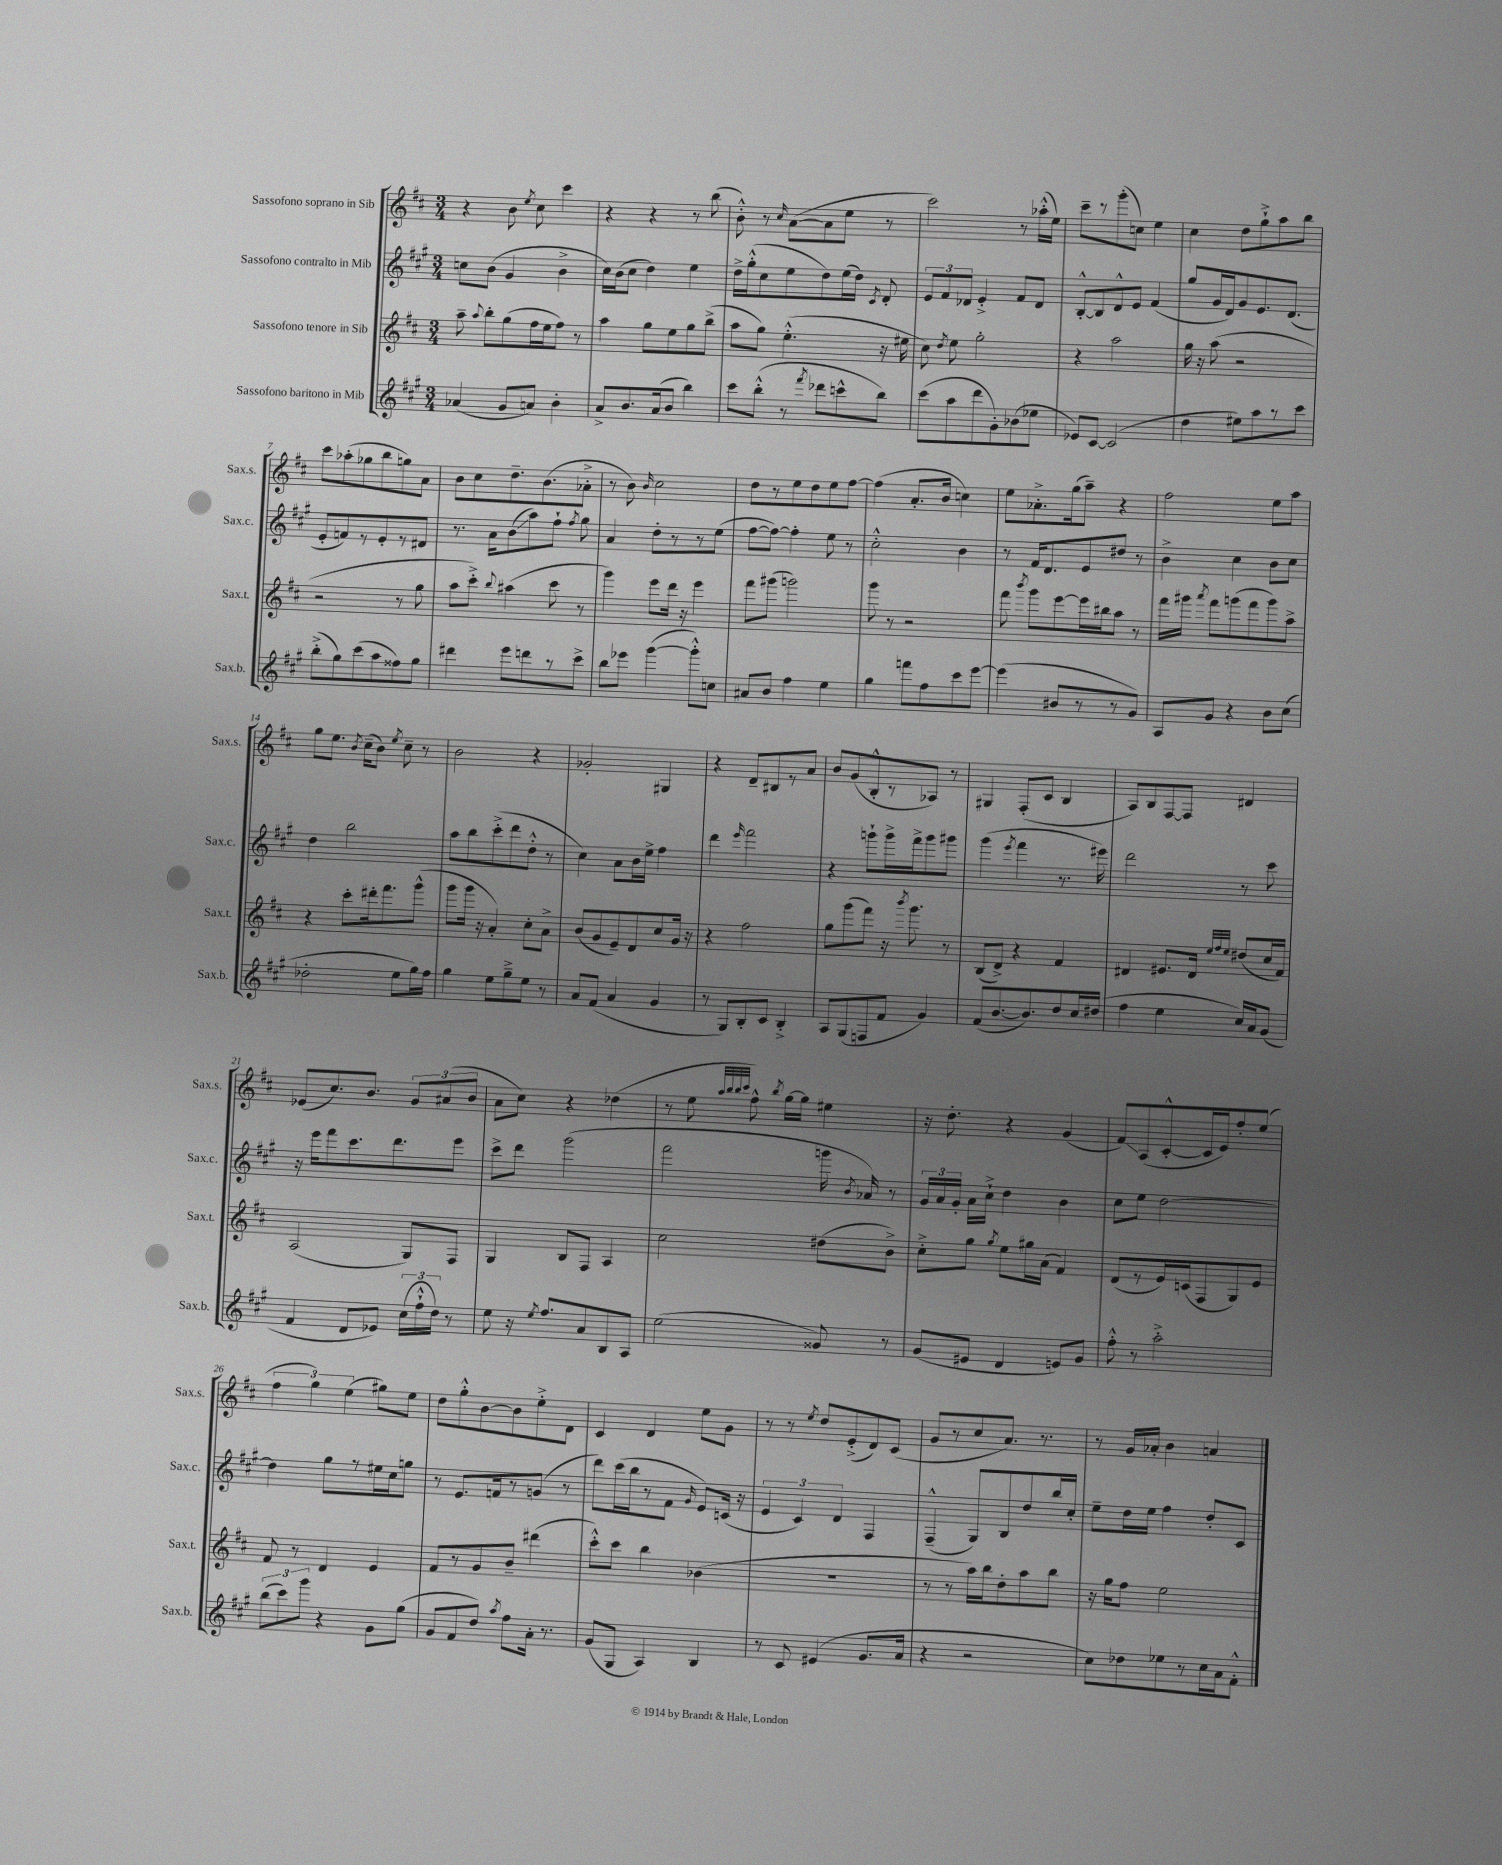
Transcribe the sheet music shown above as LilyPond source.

<<
\new StaffGroup <<
\new Staff = "s0" \with { instrumentName = "Sassofono soprano in Sib" shortInstrumentName = "Sax.s." } {
    \clef treble \key d \major \numericTimeSignature \time 3/4
    \autoBeamOff r4 b'8 \acciaccatura { e''8 } cis''8 cis'''4 |
    r4 r4 r8 b''8( |
    b'8-.-^) r8 \grace { cis''16 } a'8[~( a'8 e''8] r8 |
    cis'''2) r8 aes''16[-.-^( e''16]) |
    cis'''8[-- r8 g'''8-.( c''8]) e''4 |
    cis''4 d''8[ g''8-!-> a''8 b''8] |
    cis'''8[ aes''8-.( ges''8 b''8 g''8) a'8] |
    b'8[ cis''8 d''8.-- b'8.( aes'8]-.-> |
    r8 b'8) \grace { b'16 } cis''2 |
    d''8[ r8 e''8 d''8 e''8 fis''8]~ |
    fis''4( a'8.[-. b'16] c''4) |
    e''8[ aes'8.-.-> g''16( a''8]--) r4 |
    fis''2 e''8[ a''8] |
    g''8[ e''8.] \acciaccatura { b'8 } cis''16[--( b'8]) \acciaccatura { e''8 } cis''8-- r8 |
    b'2 r4 |
    ges'2-. gis4 |
    r4 d'8[-- bis8 r8 a'8] |
    b'8[ g'8( b8-.-^ r8 aes8]) r8 |
    gis4 fis8[-.( cis'8] b4 |
    a8[) b8 fis8~ fis8] dis'4 |
    ees'8[( cis''8.) b'8.] \tuplet 3/2 { g'8[ ais'8( b'8] } |
    a'8[ cis''8]) r4 des''4( |
    r8 e''8 \grace { a''32[ b''32 b''32 cis'''32] } fis''8-^) \acciaccatura { b''8 } g''16[~ g''16] eis''4 |
    r16 d''8.-. r4 g'4( |
    fis'8[\glissando) a8( cis'8~-.-^ cis'16 e'16) fis''8-. e''8]( |
    \tuplet 3/2 { fis''4 g''4) e''4( } gis''8[) e''8] |
    d''8[ g''8-.-^ b'8~ b'8 e''8-.-> d'8] |
    cis'4 d'4 e''8[ g'8] |
    r8 r8 \acciaccatura { e''8 } d''8[ e'8-.->( d'8) cis'8]( |
    g'8[ r8 cis''8 a'8.]) r8. |
    r8 g'16[ aes'16]-. b'4 a'4 \bar "|." |
}
\new Staff = "s1" \with { instrumentName = "Sassofono contralto in Mib" shortInstrumentName = "Sax.c." } {
    \clef treble \key a \major \numericTimeSignature \time 3/4
    \autoBeamOff c''8[ b'8]( gis'4 b'4-> |
    cis''16[) b'16( cis''8] d''4) e''4 |
    d''16[-> gis''16-.-^( cis''8 e''8 d''8) e''16( d''16]) \acciaccatura { cis'8 } d'8-. |
    \tuplet 3/2 { e'8[ fis'8 des'8] } e'4-.-> fis'8[ des'8] |
    b8[~-.-^ b8 d'8-^ e'8] fis'4( |
    gis''8[ gis'16 d'16) gis'8 e'8. d'8.]( |
    e'8[-. f'8) r8 e'8-. r8 dis'8] |
    r8. a'16[ b'8\glissando( a''8) fis''8]-! \acciaccatura { fis''8 } gis''8 |
    a'4 d''8[-. r8 r8 e''8]( |
    fis''8[~ fis''8]~) fis''4-. e''8 r8 |
    cis''2-.-^ b'4 |
    r8 fis'16[ d'8. e'8 dis''8] r8 |
    b'4-> cis''4 b'8[ cis''8] |
    d''4 b''2 |
    a''8[ b''8 cis'''8-.->( d'''8 d''8]-.-^ r8 |
    cis''4) a'8[ b'16 e''16]-> fis''4 |
    d'''4 \grace { e'''16 } fis'''2 |
    r4 g'''8[-! g'''16-> fis'''16-> g'''8 gis'''8] |
    gis'''4( \acciaccatura { e'''8 } fis'''4 r8. eis'''16) |
    d'''2 r8 cis'''8 |
    r16 e'''16[ fis'''8 cis'''8. d'''8. e'''8] |
    cis'''8[-> d'''8] gis'''2( |
    fis'''2 g'''16 \acciaccatura { b'8 } aes'16) r8 |
    \tuplet 3/2 { gis'16[ a'16 gis'16]-. } a'16[ cis''16]-!-> d''4 b'4 |
    cis''8[ e''8] d''2~ |
    d''4 gis''8[ r8 eis''16 cis''16 g''8] |
    r8 e'8.[ f'16 r8 g'8]( r8 |
    d'''8[) cis'''16( b''16 r8 fis'8] \grace { gis'16 } e'8[) c'16]( r16 |
    \tuplet 3/2 { e'4 cis'4) d'4 } fis4 |
    fis4---^( gis8[) b8 d''8 b''16 cis''16]-. |
    e''8[-- d''16 e''16] fis''4 d''8[-. cis'8] \bar "|." |
}
\new Staff = "s2" \with { instrumentName = "Sassofono tenore in Sib" shortInstrumentName = "Sax.t." } {
    \clef treble \key d \major \numericTimeSignature \time 3/4
    \autoBeamOff a''8-- \appoggiatura { a''8 } b''8[-. g''8( fis''16 e''16 fis''8]) r8 |
    a''4 g''8[ e''8 g''8 b''8]->( |
    a''8[ g''8]) e''4.-.-^( r16 eis''16 |
    cis''8) \acciaccatura { d''8 } e''8 g''2-. |
    r4 a''2 |
    g''16 r16 a''8( r2 |
    r2 r8 g''8 |
    a''8[ cis'''8]-.->) \appoggiatura { b''8 } ais''4( cis'''8 r8 |
    g'''4) e'''8[ d'''16] r16 e'''4 |
    fis'''8[ gis'''8]( g'''2) |
    g'''8 r8 r2 |
    fis'''8 \acciaccatura { b'''8 } g'''8[ e'''8~ e'''16 bis''16 a''8] r8 |
    fis'''16[ gis'''16] \acciaccatura { a'''8 } fis'''8[ g'''8( fis'''8 g'''8) a''8]-> |
    r4 cis'''8[-. dis'''16-. fis'''8. g'''8]-^( |
    g'''8[ g'''16] r16 a'4-.) cis''8[-. a'8]-> |
    b'8[( g'8 e'8--) d'8 cis''8 g'16] r16 |
    r4 fis''2 |
    g''8[ g'''8( fis'''8]) r16 \acciaccatura { b'''8 } g'''8. r8 |
    b8[( d'8]->) r4 fis'4 |
    dis'4 eis'8.[ dis'16] \grace { e''32[ fis''32 e''32] } dis''8[( cis''16 fis'16]) |
    a2( g8[) fis8] |
    g4 b8[ fis8] a4 |
    cis''2 dis''8[( b'8]->) |
    cis''8[-.-> g''8] \acciaccatura { g''8 } e''8[ gis''16 a'16]( fis'4) |
    d'8[( r8 e'16) c'16( fis8 g8) e'8] |
    fis'8 r8 d'4 e'4 |
    fis'8[ r8 g'8 b'8]-- dis'''4( |
    cis'''8[-.-^) cis'''8] b''4 bes'4( |
    R2. |
    r8 r8 a''16[) b''16 d''8-. a''8 b''8] |
    r16 g''16[ fis''8] e''2 \bar "|." |
}
\new Staff = "s3" \with { instrumentName = "Sassofono baritono in Mib" shortInstrumentName = "Sax.b." } {
    \clef treble \key a \major \numericTimeSignature \time 3/4
    \autoBeamOff aes'4( gis'8[ a'8]) b'4-. |
    a'8[-> b'8. a'16( b'8] b''4) |
    cis'''8[ b''8]-.-^( r8 \acciaccatura { fis'''8 } des'''8[ c'''8-^ b''8]) |
    cis'''8[( a''8 d'''8 gis'8-.) bes'8( ees''8] |
    ees'8[) cis'8]~ cis'2( |
    d''4 eis''8[) a''8 r8 cis'''8] |
    b''8[-.->( gis''8) cis'''8( a''8 fisis''8) gis''8] |
    dis'''4 e'''8[ d'''8 r8 cis'''8]-> |
    b''8[ ees'''8] gis'''4~( gis'''8[-.-^) c''8] |
    ais'8[ b'8] fis''4 e''4 |
    gis''4 f'''8[ fis''8 cis'''8 e'''8]~ |
    e'''4( bis'8[ r8 r8 gis'8]) |
    a8[ gis'8] r4 b'8[ cis''8]( |
    des''2-. e''8[ gis''16) fis''16] |
    gis''4 e''8[ gis''8---> e''8] r8 |
    a'8[ fis'8]( a'4 gis'4 |
    r8 gis8[) b8-. cis'8] b4-.-> |
    a8[ gis8( f8 fis'8] gis'4) |
    fis'8[( b'8.~ b'8.) d''8 cis''16 dis''16]( |
    fis''4 e''4 cis''16[) a'16 gis'8]( |
    fis'4 d'8[ ees'8]) \tuplet 3/2 { cis''16[( fis''16-!-^ d''16]) } r8 |
    e''8 r16 \acciaccatura { e''8 } fis''8.[ a'8 b8 a8] |
    e''2( gisis'8) r8 |
    gis'8[( eis'8] d'4 e'8[) gis'8] |
    fis''8-.-^ r8 a''2-.-> |
    \tuplet 3/2 { b''8[( cis'''8) gis'''8] } r4 gis'8[ gis''8]( |
    gis'8[ fis'8 d''8]) \acciaccatura { a''8 } fis''8[ a'16]-. r8. |
    gis'8[( gis8] a4) b4 |
    r8 cis'8 eis'4( gis'8.[ a'16] |
    r4 r2 |
    cis''8[) des''8 ees''8 r8 cis''16 a'16 fis'8]-.-^ \bar "|." |
}
>>
>>
